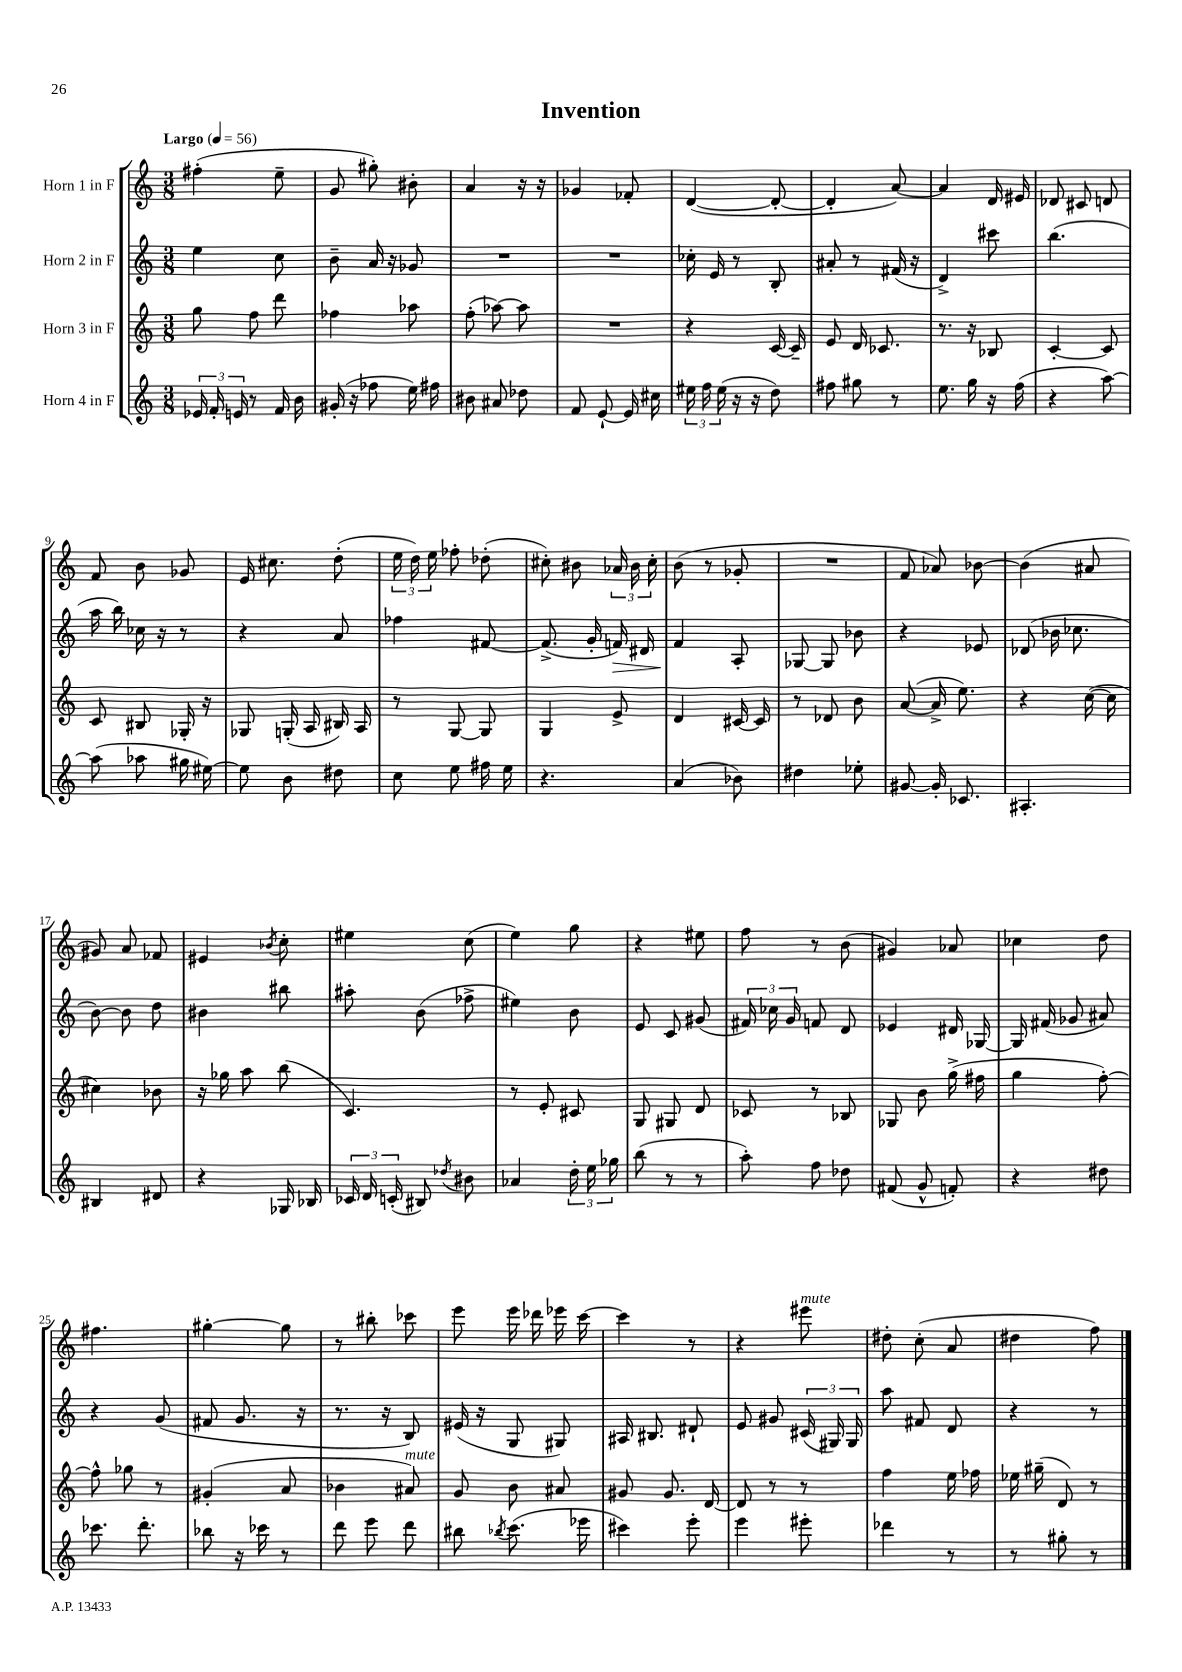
\header { title = "Invention" }
<<
\new StaffGroup <<
\new Staff = "s0" \with { instrumentName = "Horn 1 in F" } {
    \clef treble \key c \major \numericTimeSignature \time 3/8 \tempo "Largo" 4 = 56
    \autoBeamOff fis''4-.( e''8-- |
    g'8 gis''8-.) bis'8-. |
    a'4 r16 r16 |
    ges'4 fes'8-. |
    d'4~( d'8~-. |
    d'4-. a'8~) |
    a'4 d'16 eis'16 |
    des'8 cis'8 d'8 |
    f'8 b'8 ges'8 |
    e'16 cis''8. d''8-.( |
    \tuplet 3/2 { e''16 d''16) e''16 } fes''8-. des''8-.( |
    cis''8-.) bis'8 \tuplet 3/2 { aes'16 bis'16 cis''16-. } |
    b'8( r8 ges'8-. |
    R4. |
    f'8 aes'8) bes'8~ |
    bes'4( ais'8 |
    gis'8) a'8 fes'8 |
    eis'4 \acciaccatura { bes'8 } c''8-. |
    eis''4 c''8( |
    e''4) g''8 |
    r4 eis''8 |
    f''8 r8 b'8( |
    gis'4) aes'8 |
    ces''4 d''8 |
    fis''4. |
    gis''4~-. gis''8 |
    r8 bis''8-. ces'''8 |
    e'''8 e'''16 des'''16 ees'''16 c'''16~ |
    c'''4 r8 |
    r4 eis'''8^\markup { \italic "mute" } |
    dis''8-. c''8-.( a'8 |
    dis''4 f''8) \bar "|." |
}
\new Staff = "s1" \with { instrumentName = "Horn 2 in F" } {
    \clef treble \key c \major \numericTimeSignature \time 3/8
    \autoBeamOff e''4 c''8 |
    b'8-- a'16 r16 ges'8 |
    R4. |
    R4. |
    ces''16-. e'16 r8 b8-. |
    ais'8-. r8 fis'16( r16 |
    d'4->) cis'''8 |
    b''4.( |
    a''16 b''16) ces''16 r16 r8 |
    r4 a'8 |
    fes''4 fis'8~ |
    fis'8.->( g'16-. f'16\>) dis'16 |
    f'4\! a8-. |
    ges8~ ges8 bes'8 |
    r4 ees'8 |
    des'8( bes'16 ces''8. |
    b'8~) b'8 d''8 |
    bis'4 bis''8 |
    ais''8-. b'8( fes''8-> |
    eis''4) b'8 |
    e'8 c'8 gis'8( |
    \tuplet 3/2 { fis'16) ces''16 g'16 } f'8 d'8 |
    ees'4 dis'16 ges16~ |
    ges16 fis'16( ges'8 ais'8) |
    r4 g'8( |
    fis'8 g'8. r16 |
    r8. r16 b8) |
    eis'16( r16 g8 gis8) |
    ais16 bis8. dis'8-! |
    e'8 gis'8 \tuplet 3/2 { cis'16( gis16) gis16 } |
    a''8 fis'8 d'8 |
    r4 r8 \bar "|." |
}
\new Staff = "s2" \with { instrumentName = "Horn 3 in F" } {
    \clef treble \key c \major \numericTimeSignature \time 3/8
    \autoBeamOff g''8 f''8 d'''8 |
    fes''4 aes''8 |
    f''8-.( aes''8~) aes''8 |
    R4. |
    r4 c'16~ c'16-- |
    e'8 d'16 ces'8. |
    r8. r16 bes8 |
    c'4~-. c'8 |
    c'8 bis8 ges16-. r16 |
    ges8 g16-.( a16 bis16) a16 |
    r8 g8~ g8 |
    g4 e'8-> |
    d'4 cis'16~ cis'16 |
    r8 des'8 b'8 |
    a'8~( a'16-> e''8.) |
    r4 c''16~( c''16 |
    cis''4) bes'8 |
    r16 ges''16 a''8 b''8( |
    c'4.) |
    r8 e'8-. cis'8 |
    g8 gis8 d'8 |
    ces'8 r8 bes8 |
    ges8 b'8 g''16->( fis''16 |
    g''4 f''8~-.) |
    f''8-^ ges''8 r8 |
    gis'4-.( a'8 |
    bes'4 ais'8^\markup { \italic "mute" }) |
    g'8 b'8 ais'8 |
    gis'8 gis'8. d'16~ |
    d'8 r8 r8 |
    f''4 e''16 fes''16 |
    ees''16 gis''16--( d'8) r8 \bar "|." |
}
\new Staff = "s3" \with { instrumentName = "Horn 4 in F" } {
    \clef treble \key c \major \numericTimeSignature \time 3/8
    \autoBeamOff \tuplet 3/2 { ees'16 f'16-. e'16 } r8 f'16 b'16 |
    gis'16-.( r16 fes''8 e''16) fis''16 |
    bis'8 ais'8 des''8 |
    f'8 e'8~-! e'16 cis''16 |
    \tuplet 3/2 { eis''16 f''16 eis''16( } r16 r16 d''8) |
    fis''8 gis''8 r8 |
    e''8. g''16 r16 f''16( |
    r4 a''8~) |
    a''8( aes''8 gis''16 eis''16~) |
    eis''8 b'8 dis''8 |
    c''8 e''8 fis''16 e''16 |
    r4. |
    a'4( bes'8) |
    dis''4 ees''8-. |
    gis'8~ gis'16-. ces'8. |
    ais4.-. |
    bis4 dis'8 |
    r4 ges16 bes16 |
    \tuplet 3/2 { ces'16 d'16 c'16-.( } bis8) \acciaccatura { des''8 } bis'8 |
    aes'4 \tuplet 3/2 { d''16-. e''16 ges''16 } |
    b''8( r8 r8 |
    a''8-.) f''8 des''8 |
    fis'8( g'8-^ f'8-.) |
    r4 dis''8 |
    ces'''8. d'''8.-. |
    bes''8 r16 ces'''16 r8 |
    d'''8 e'''8 d'''8 |
    bis''8 \acciaccatura { bes''8 } c'''8.( ees'''16 |
    cis'''4) e'''8-. |
    e'''4 eis'''8-. |
    des'''4 r8 |
    r8 gis''8-. r8 \bar "|." |
}
>>
>>
